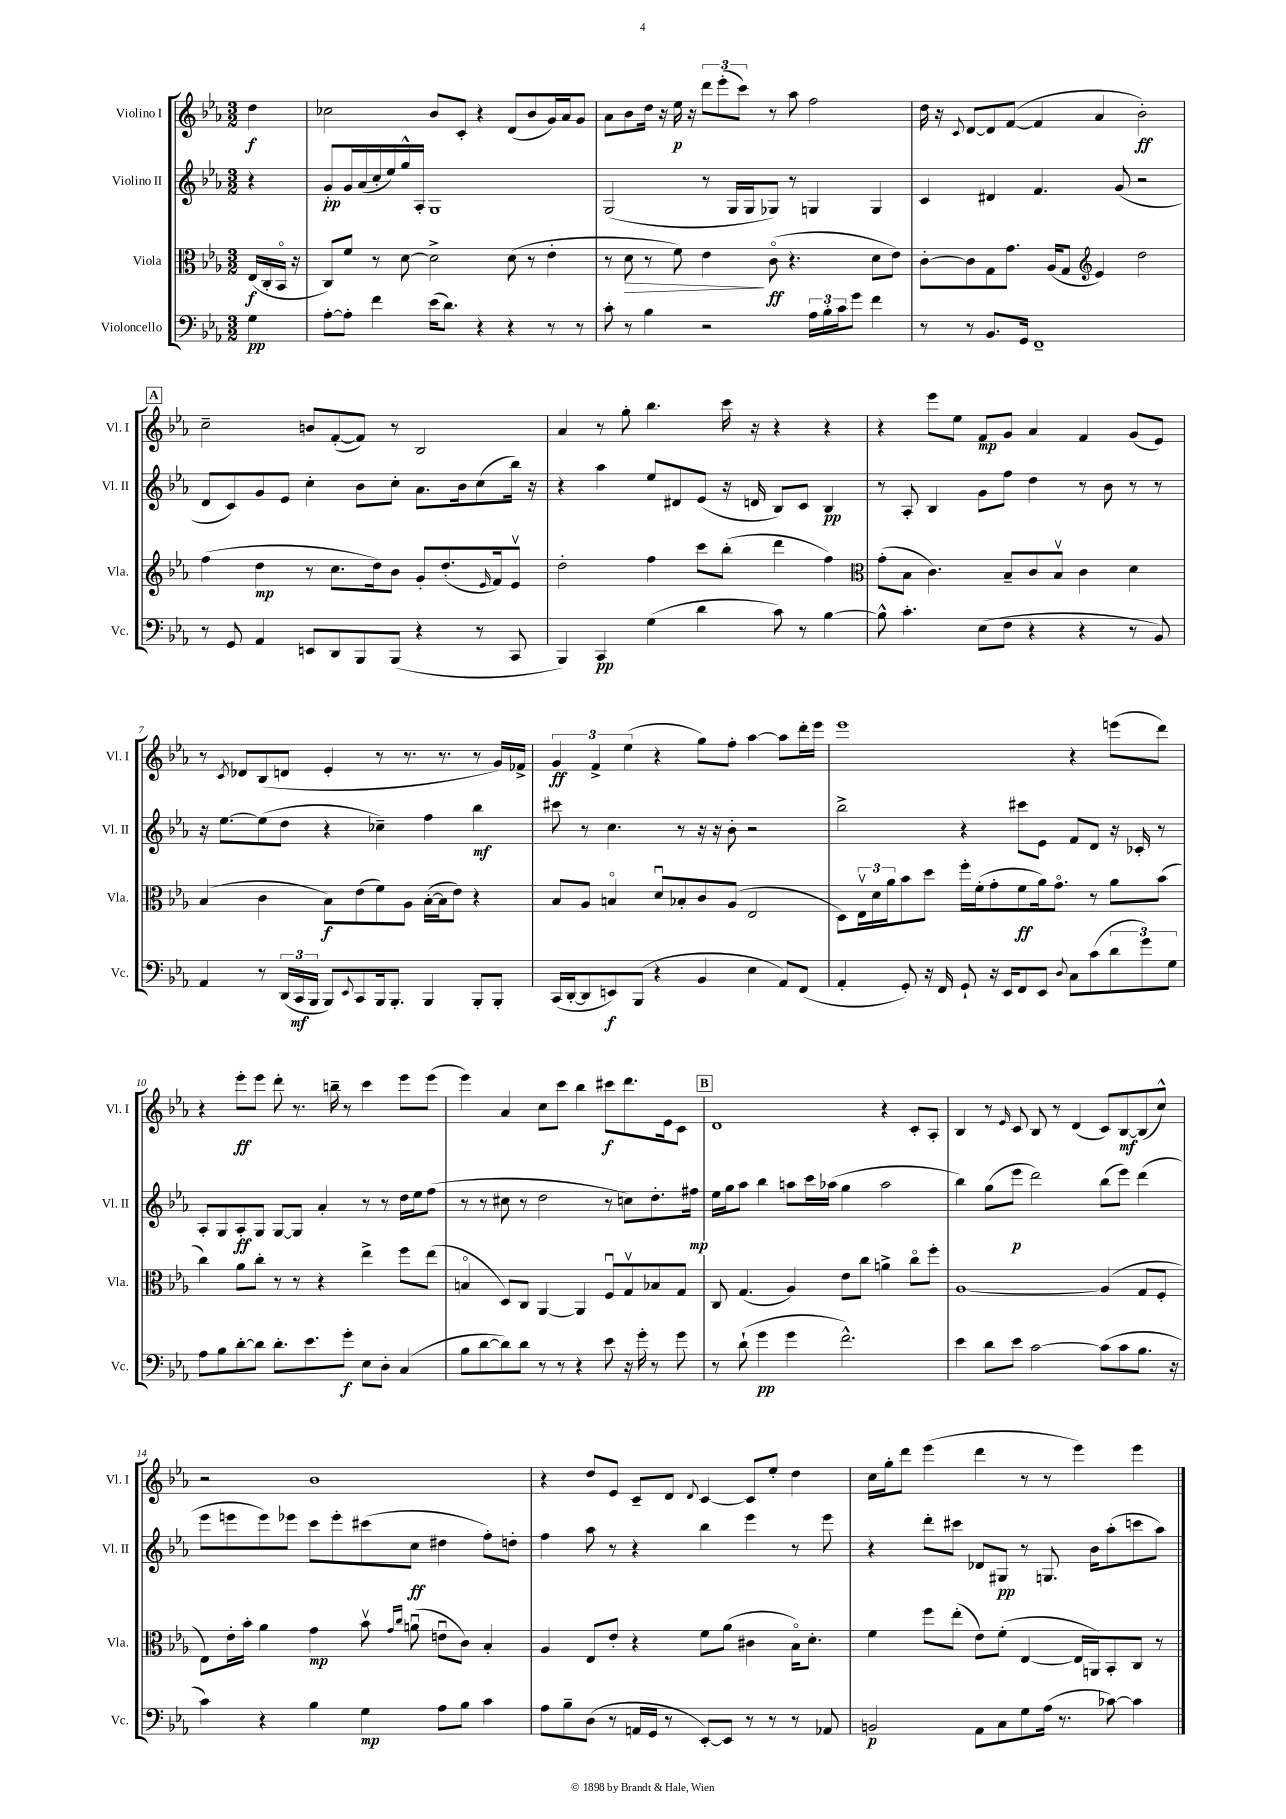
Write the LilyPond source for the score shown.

<<
\new StaffGroup <<
\new Staff = "s0" \with { instrumentName = "Violino I" shortInstrumentName = "Vl. I" } {
    \clef treble \key ees \major \numericTimeSignature \time 3/2 \partial 4
    d''4\f |
    ces''2 bes'8 c'8-. r4 d'8( bes'8 g'16) aes'16 g'8 |
    aes'8 bes'8 d''16 r16 ees''16\p r16 \tuplet 3/2 { d'''8 ees'''8-.( c'''8) } r8 aes''8 f''2 |
    d''16 r16 \appoggiatura { c'8 } d'8~ d'8 f'8~( f'4 aes'4 bes'2-.\ff) |
    \mark \markup { \box "A" } c''2-- b'8 f'8~-.( f'8) r8 bes2 |
    aes'4 r8 g''8-. bes''4. c'''16 r16 r4 r4 |
    r4 ees'''8 ees''8 f'8\mp g'8 aes'4 f'4 g'8( ees'8) |
    r8 \acciaccatura { c'8 } des'8 bes8( d'8 ees'4-. r8 r8. r8. r8 g'16) fes'16-> |
    \tuplet 3/2 { g'4\ff f'4-> ees''4( } r4 g''8) f''8-. aes''4~ aes''8 d'''16-. ees'''16 |
    ees'''1 r4 e'''8( d'''8) |
    r4 ees'''8-.\ff ees'''8 d'''8-. r8. b''16-- r8 c'''4 ees'''8 ees'''8( |
    ees'''4) aes'4 c''8 c'''8 bes''4 cis'''8\f d'''8. ees'16 c'8 |
    \mark \markup { \box "B" } d'1 r4 c'8-. aes8-. |
    bes4 r8 \grace { ees'16 } c'8 bes8 r8 d'4( c'8) bes8~\mf bes8( c''8-^) |
    r2 bes'1 |
    r4 d''8 ees'8 c'8-- d'8 \appoggiatura { d'8 } c'4~ c'8 ees''8-. d''4 |
    c''16 g''16-. d'''8 ees'''4( d'''4 r8 r8 ees'''4) ees'''4 \bar "|." |
}
\new Staff = "s1" \with { instrumentName = "Violino II" shortInstrumentName = "Vl. II" } {
    \clef treble \key ees \major \numericTimeSignature \time 3/2 \partial 4
    r4 |
    g'8-.\pp g'16 aes'16( c''16-. ees''16) g''16-^ aes16-. g1 |
    g2( r8 g16 g16 ges8) r8 g4 g4 |
    c'4 dis'4 f'4. g'8( r2 |
    \mark \markup { \box "A" } d'8 c'8) g'8 ees'8 c''4-. bes'8 c''8-. aes'8. bes'16 c''8( bes''16) r16 |
    r4 aes''4 ees''8 dis'8 ees'8( r16 d'16 bes8) c'8 bes4\pp |
    r8 aes8-. bes4 g'8 f''8 d''4 r8 bes'8 r8 r8 |
    r16 ees''8.~ ees''8( d''8 r4 ces''4--) f''4 bes''4\mf |
    cis'''8 r8 c''4. r8 r16 r16 bes'8-. r2 |
    bes''2-> r4 cis'''8 ees'8 f'8 d'8 r16 ces'16-. r8 |
    aes8-. g8 aes8-.\ff g8 g8~ g8 aes'4-. r8 r8 d''16 ees''16 f''8( |
    r8 r8 cis''8 r8 d''2 r8 c''8) d''8.-. fis''16\mp |
    \mark \markup { \box "B" } ees''16 g''16 aes''8 bes''4 a''8 c'''16 aes''16( g''4 aes''2 |
    bes''4) g''8( ees'''8\p d'''2) bes''8( ees'''8) d'''4( |
    ees'''8 e'''8 e'''8) ees'''8 c'''8 ees'''8-. cis'''8( c''8\ff dis''4 f''8-.) d''8-. |
    f''4 aes''8 r8 r4 bes''4 ees'''4 r8 ees'''8 |
    r4 d'''8-. cis'''8 des'8 gis8\pp r8 g8. bes'16 aes''8-.( c'''8 aes''8) \bar "|." |
}
\new Staff = "s2" \with { instrumentName = "Viola" shortInstrumentName = "Vla." } {
    \clef alto \key ees \major \numericTimeSignature \time 3/2 \partial 4
    ees16\f( c16-. bes,16\flageolet r16 |
    c8) f'8 r8 d'8~ d'2-> d'8( r8 ees'4-. |
    r8 d'8\> r8 f'8) ees'4\! c'8\flageolet\ff( r4. d'8 ees'8) |
    c'8~-. c'8 g8 g'8. aes16( g8 \clef treble ees'4) d''2 |
    \mark \markup { \box "A" } f''4( d''4\mp r8 c''8. d''16) bes'8 g'8-. d''8.-.( \grace { ees'16 } f'16) ees'8\upbow |
    d''2-. f''4 c'''8 bes''8-.( d'''4 f''4) |
    \clef alto g'8-.( bes8 c'4.) bes8-- c'8 bes8\upbow c'4 d'4 |
    bes4( c'4 bes8\f) ees'8( f'8) aes8 bes16~-.( bes16 ees'8) r4 |
    bes8 aes8 b4\flageolet d'8\downbow bes8-. c'8 aes8( ees2 |
    d8) \tuplet 3/2 { ees16\upbow d'16 aes'16 } bes'8 d''8 f''16-. f'16-.( g'8-. f'8\ff aes'16) g'8.\flageolet r8 aes'8 bes'8( |
    c''4) aes'8 c''8-. r8 r8 r4 ees''4-> f''8 ees''8( |
    b4\flageolet d8) c8 aes,4~ aes,4 f8\downbow g8\upbow bes8 g8 |
    \mark \markup { \box "B" } c8 g4.( aes4) ees'8 c''8 a'4-> c''8\flageolet f''8-. |
    aes1~ aes4( g8 f8-. |
    ees8) ees'16-. bes'16-. aes'4 g'4\mp bes'8\upbow \grace { g'16 c''16 } a'8\downbow( e'8\downbow c'8) bes4-. |
    aes4 ees8 ees'8-. r4 f'8 aes'8( cis'4 bes16\flageolet) d'8.-. |
    f'4 f''8 ees''8-.( ees'8) f'8-.( ees4~ ees16 a,16) bes,8-. c8 r8 \bar "|." |
}
\new Staff = "s3" \with { instrumentName = "Violoncello" shortInstrumentName = "Vc." } {
    \clef bass \key ees \major \numericTimeSignature \time 3/2 \partial 4
    g4\pp |
    aes8~-. aes8-. f'4 ees'16( d'8.) r4 r4 r8 r8 |
    c'8-. r8 bes4 r2 \tuplet 3/2 { aes16 bes16-. c'16 } g'8 f'4 |
    r8 r8 bes,8. g,16 f,1-- |
    \mark \markup { \box "A" } r8 g,8 aes,4 e,8 d,8 bes,,8 bes,,8( r4 r8 c,8 |
    bes,,4) c,4\pp g4( d'4 c'8) r8 bes4~ |
    bes8-^ c'4.-. ees8( f8 r4 r4 r8 bes,8) |
    aes,4 r8 \tuplet 3/2 { d,16( c,16\mf bes,,16 } bes,,8) \appoggiatura { ees,8 } c,8 bes,,16 bes,,8.-. bes,,4 bes,,8-. bes,,8-. |
    c,16( d,16~-. d,8 e,8\f) bes,,8( r4 bes,4 ees4 aes,8) f,8( |
    aes,4-. g,8-.) r16 f,16 g,8-! r16 ees,16 f,8 ees,8 \appoggiatura { d8 } c8 c'8( \tuplet 3/2 { d'8 g'8) g8 } |
    aes8 bes8 d'8~-. d'8 d'8.-. ees'8. g'8-.\f ees8 d8-. c4( |
    bes8 d'8~ d'8) d'8 r8 r8 r4 ees'8 r16 g'16-. r8 g'8 |
    \mark \markup { \box "B" } r8 d'8-!( g'4\pp g'4 f'2.-^) |
    ees'4 d'8 ees'8 c'2~ c'8( c'8 bes8. r16 |
    c'4) r4 bes4 g4\mp aes8 bes8 c'4 |
    aes8 bes8-- d8( r8 a,16 g,16 r8 ees,8~-.) ees,8 r8 r8 r8 aes,8 |
    b,2\p aes,8 c8 g8 aes16( r8. ces'8~) ces'4 \bar "|." |
}
>>
>>
